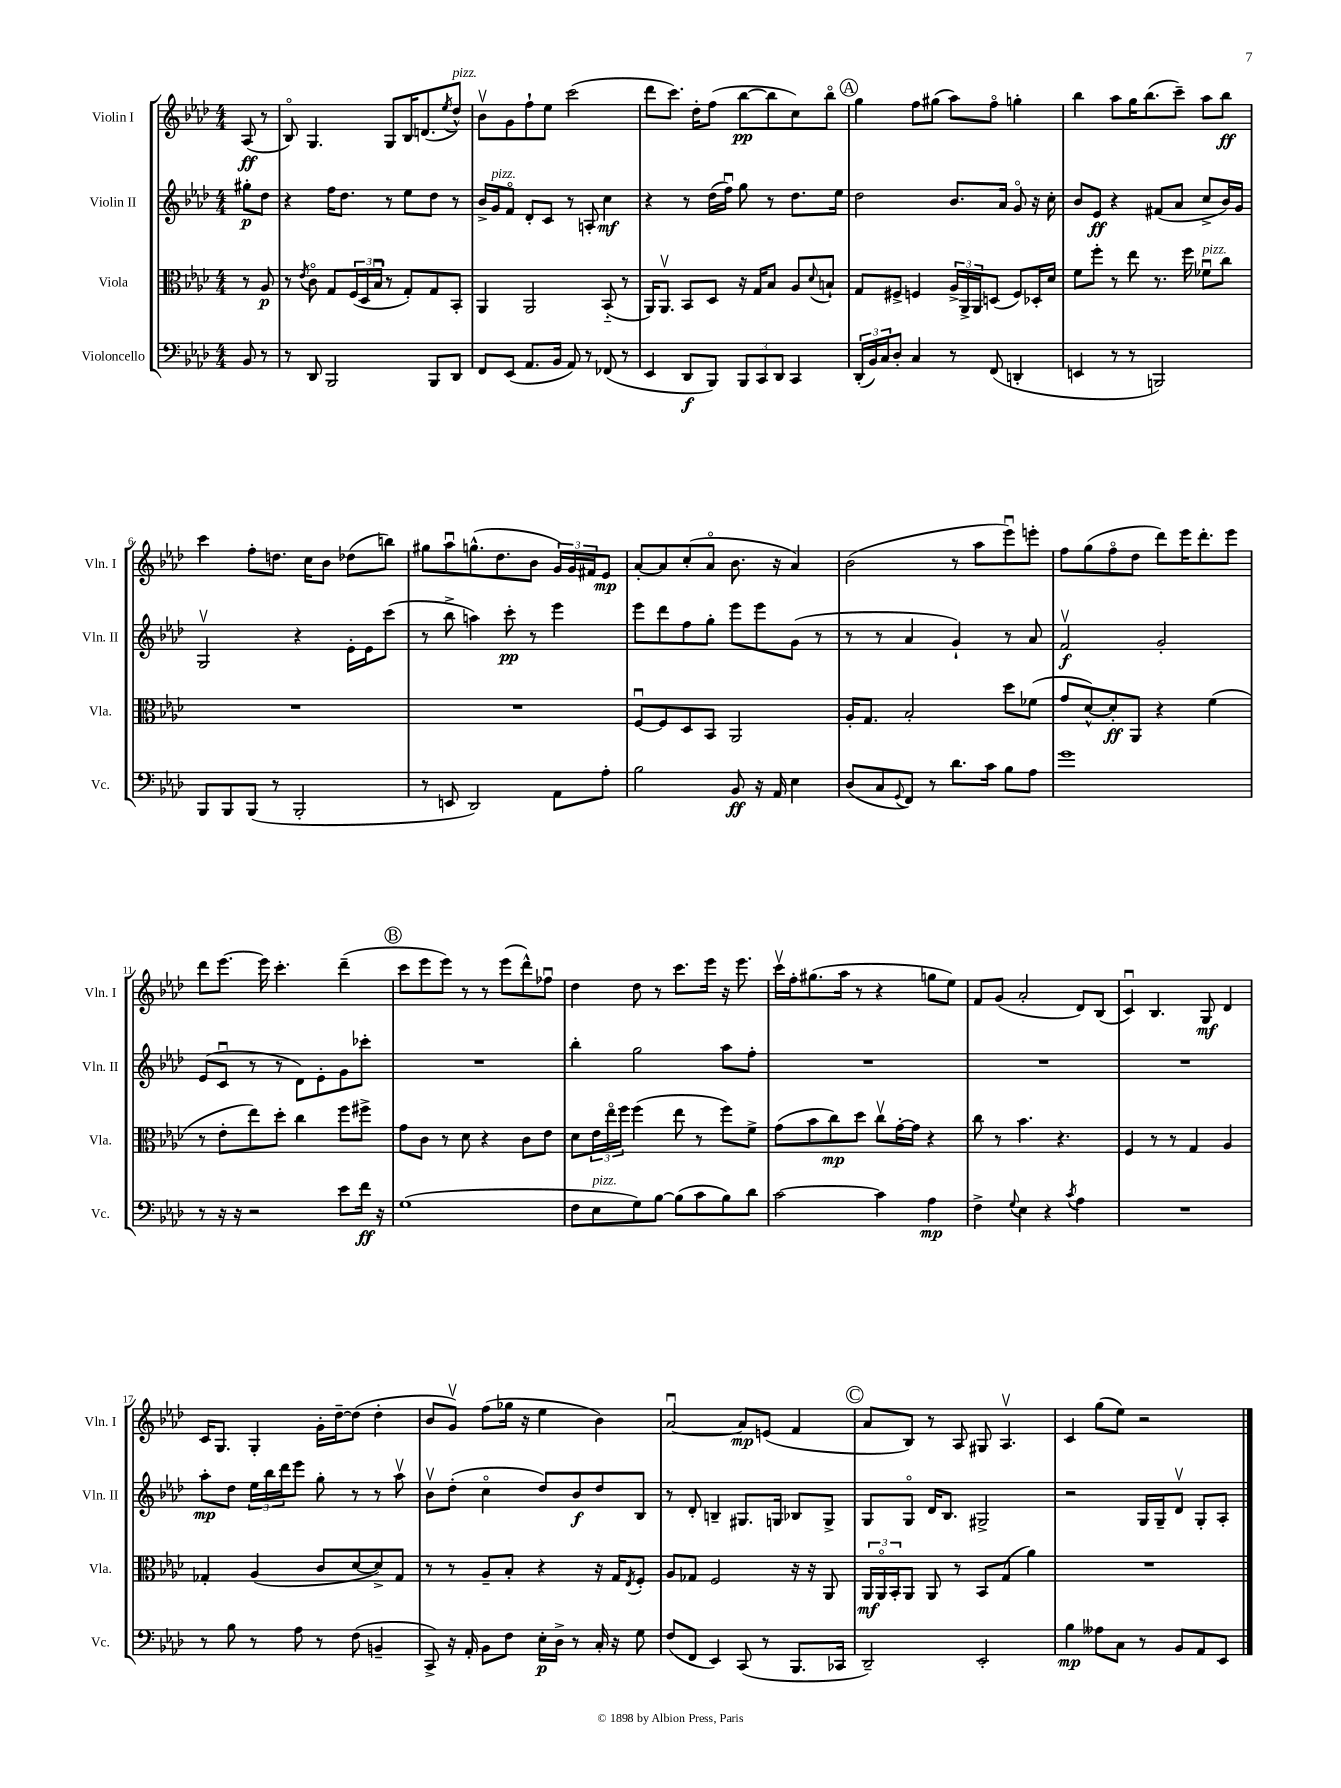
<<
\new StaffGroup <<
\new Staff = "s0" \with { instrumentName = "Violin I" shortInstrumentName = "Vln. I" } {
    \clef treble \key aes \major \numericTimeSignature \time 4/4 \partial 4
    aes8\ff( r8 |
    bes8\flageolet) g4. g8 bes16 d'8.( \acciaccatura { ees''8 } des''8-^^\markup { \italic "pizz." }) |
    bes'8\upbow g'8 f''8-! ees''8 c'''2( |
    des'''8 c'''8.) des''16-. f''8( bes''8~\pp bes''8 c''8) bes''8\flageolet |
    \mark \markup { \circle "A" } g''4 f''8 gis''8( aes''8) f''8\flageolet g''4-. |
    bes''4 aes''8 g''16 bes''8.( c'''8--) aes''8 bes''8\ff |
    c'''4 f''8-. d''8. c''16 bes'8 des''8( b''8) |
    gis''8 aes''8\downbow g''8.-^( des''8. bes'8 \tuplet 3/2 { g'16) g'16 fis'16 } ees'8\mp |
    aes'8~-. aes'8 c''8-.( aes'8\flageolet bes'8. r16 aes'4) |
    bes'2( r8 aes''8 ees'''8\downbow) e'''8-. |
    f''8 g''8( f''8\flageolet des''8 des'''8) ees'''16 des'''8.-. ees'''8 |
    des'''8 ees'''8.~ ees'''16 c'''4.-. des'''4--( |
    \mark \markup { \circle "B" } c'''8 ees'''8 ees'''8) r8 r8 ees'''8( des'''8-^) fes''8\downbow |
    des''4 des''8 r8 c'''8. ees'''16 r16 ees'''8. |
    c'''16\upbow f''16-. gis''8.( aes''16 r8 r4 g''8 ees''8) |
    f'8 g'8( aes'2-. des'8) bes8( |
    c'4\downbow) bes4. g8\mf des'4 |
    c'16 g8. g4-. g'16-. des''16~-- des''8( des''4-. |
    bes'8 g'8\upbow) f''8( ges''16 r16 ees''4 bes'4) |
    aes'2~\downbow aes'8\mp e'8( f'4 |
    \mark \markup { \circle "C" } aes'8 bes8) r8 aes8 gis8 aes4.\upbow |
    c'4 g''8( ees''8) r2 \bar "|." |
}
\new Staff = "s1" \with { instrumentName = "Violin II" shortInstrumentName = "Vln. II" } {
    \clef treble \key aes \major \numericTimeSignature \time 4/4 \partial 4
    gis''8-.\p des''8 |
    r4 f''16 des''8. r8 ees''8 des''8 r8 |
    bes'16-> g'16^\markup { \italic "pizz." } f'8\flageolet des'8-. c'8 r8 a8-. c''4\mf |
    r4 r8 des''16( f''16\downbow) g''8 r8 des''8. ees''16 |
    \mark \markup { \circle "A" } des''2 bes'8. aes'16 g'8\flageolet r16 c''16-. |
    bes'8 ees'8\ff r4 fis'8( aes'8 c''8-> bes'16) g'16 |
    g2\upbow r4 ees'16-. ees'16 c'''8( |
    r8 bes''8-> a''4) c'''8-.\pp r8 ees'''4 |
    ees'''8 des'''8 f''8 g''8-. ees'''8 ees'''8 g'8( r8 |
    r8 r8 aes'4 g'4-!) r8 aes'8 |
    f'2\upbow\f g'2-. |
    ees'8( c'8\downbow r8 r8 des'8) ees'8-. g'8 ces'''8-. |
    \mark \markup { \circle "B" } R1 |
    bes''4-. g''2 aes''8 f''8-. |
    R1 |
    R1 |
    R1 |
    aes''8-.\mp des''8 \tuplet 3/2 { ees''16 bes''16 des'''16 } ees'''8 g''8-. r8 r8 aes''8\upbow |
    bes'8\upbow des''8-.( c''4\flageolet des''8) bes'8\f des''8 bes8 |
    r8 des'8-. b4-- gis8. g16 bes8 g8-> |
    \mark \markup { \circle "C" } g8 g8\flageolet des'16 bes8. gis2-> |
    r2 g16 g16-- des'8\upbow g8-. aes8-. \bar "|." |
}
\new Staff = "s2" \with { instrumentName = "Viola" shortInstrumentName = "Vla." } {
    \clef alto \key aes \major \numericTimeSignature \time 4/4 \partial 4
    r8 aes8\p |
    r8 \acciaccatura { ees'8 } c'8\flageolet g8 \tuplet 3/2 { f16( des16 bes16\downbow } r8 g8-.) g8 bes,8-. |
    aes,4 aes,2 bes,8-_( r8 |
    aes,16) aes,8.\upbow bes,8 des8 r16 g16 bes8 aes8 \appoggiatura { des'8 } b8-! |
    \mark \markup { \circle "A" } g8 fis8-> f4 \tuplet 3/2 { aes16-> aes,16-> aes,16 } d8( f8) des16-. des'16 |
    f'8 f''8-. r8 ees''8 r8. f''16 fes'8\downbow^\markup { \italic "pizz." } c''8 |
    R1 |
    R1 |
    f8~\downbow f8 des8 bes,8 aes,2 |
    aes16-. g8. bes2-. des''8 fes'8( |
    g'8 des'8~-^) des'8-.\ff aes,8 r4 f'4( |
    r8 ees'8-. ees''8) des''8-. c''4 f''8 fis''8-> |
    \mark \markup { \circle "B" } g'8 c'8 r8 des'8 r4 c'8 ees'8 |
    des'8 \tuplet 3/2 { ees'16 ees''16\flageolet f''16 } f''4( ees''8 r8 f''8) f'8-> |
    g'8( bes'8 c''8\mp) des''8 c''8\upbow g'16~-. g'16 r4 |
    c''8 r8 bes'4. r4. |
    f4 r8 r8 g4 aes4 |
    ges4-. aes4( c'8 des'8~ des'8->) ges8 |
    r8 r8 aes8-- bes8-. r4 r16 g16 \acciaccatura { ees8 } f8-. |
    aes8 ges8 f2 r16 r16 aes,8 |
    \mark \markup { \circle "C" } \tuplet 3/2 { aes,16\mf aes,16\flageolet bes,16-. } aes,8 aes,8 r8 bes,8 g8( aes'4) |
    R1 \bar "|." |
}
\new Staff = "s3" \with { instrumentName = "Violoncello" shortInstrumentName = "Vc." } {
    \clef bass \key aes \major \numericTimeSignature \time 4/4 \partial 4
    bes,8 r8 |
    r8 des,8 bes,,2 bes,,8 des,8 |
    f,8 ees,8( aes,8. bes,16 aes,8) r8 fes,8( r8 |
    ees,4 des,8\f bes,,8) \tuplet 3/2 { bes,,8 c,8 des,8 } c,4 |
    \mark \markup { \circle "A" } \tuplet 3/2 { des,16-.( bes,16) c16 } des8-. c4 r8 f,8( d,4-. |
    e,4 r8 r8 b,,2) |
    bes,,8 bes,,8 bes,,8( r8 bes,,2-. |
    r8 e,8 des,2) aes,8 aes8-. |
    bes2 bes,8\ff r16 aes,16 ees4 |
    des8( c8 \appoggiatura { g,8 } f,8) r8 des'8. c'16 bes8 aes8 |
    g'1 |
    r8 r16 r16 r2 ees'8 f'16\ff r16 |
    \mark \markup { \circle "B" } g1( |
    f8 ees8^\markup { \italic "pizz." } g8) bes8~ bes8( c'8 bes8) des'8 |
    c'2~ c'4 aes4\mp |
    f4-> \appoggiatura { g8 } ees4 r4 \acciaccatura { c'8 } aes4 |
    R1 |
    r8 bes8 r8 aes8 r8 f8( b,4-- |
    c,8->) r16 aes,16-. bes,8 f8 ees16-.\p des16-> r8 c16-. r16 g8 |
    f8( f,8 ees,4) c,8( r8 bes,,8. ces,16 |
    \mark \markup { \circle "C" } des,2--) ees,2-. |
    bes4\mp aeses8 c8 r8 bes,8 aes,8 ees,8 \bar "|." |
}
>>
>>
